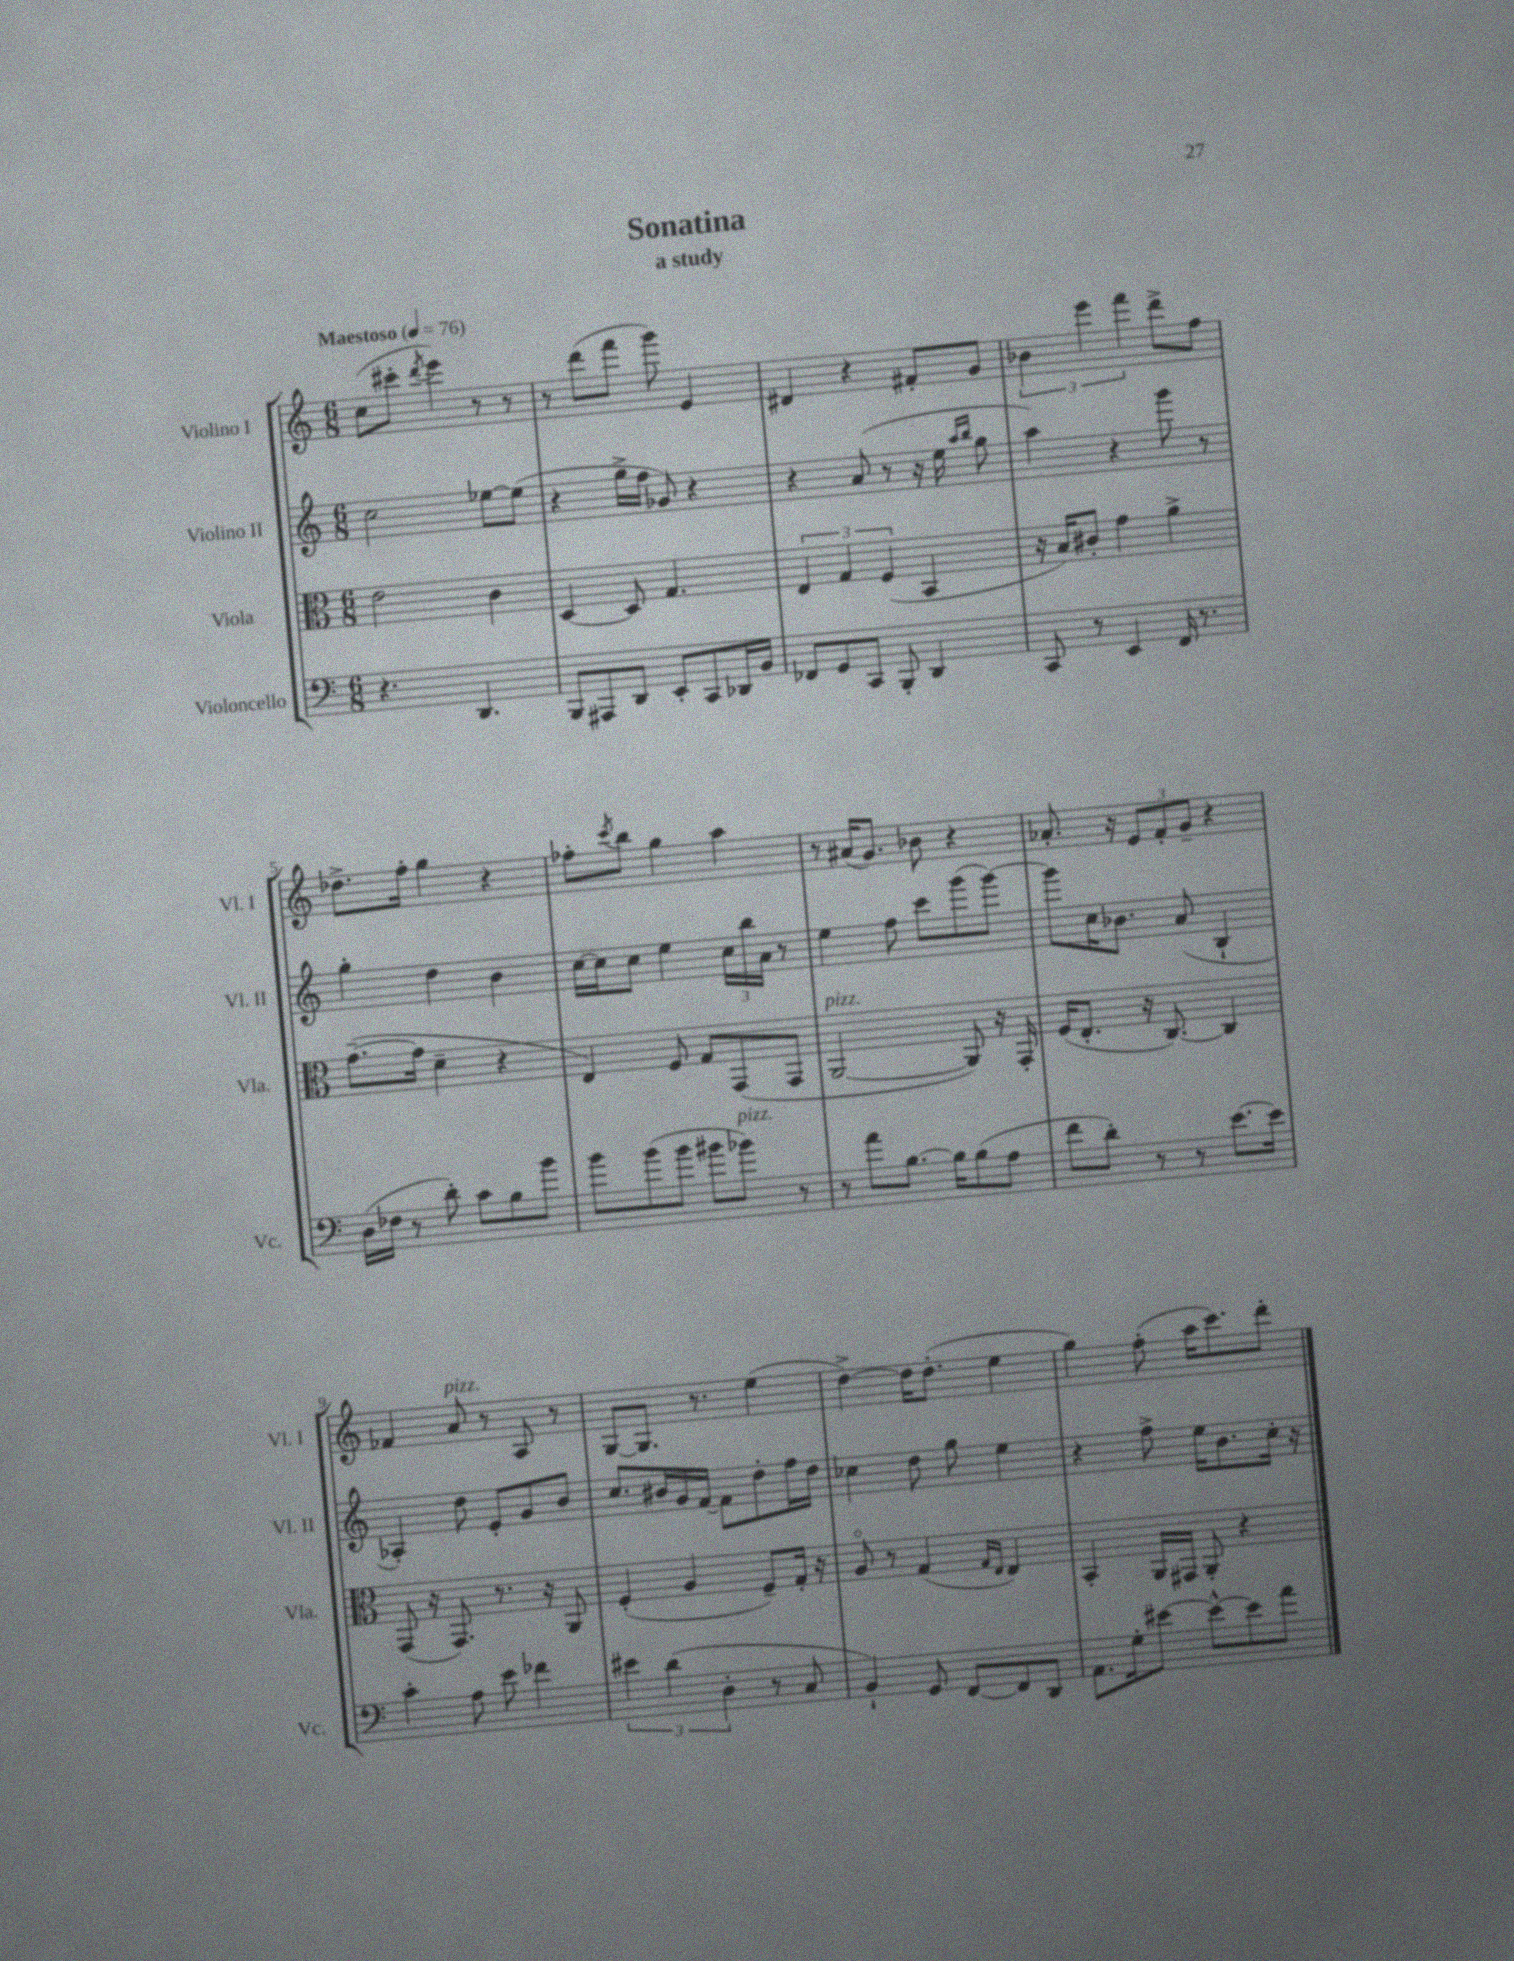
\header { title = "Sonatina" subtitle = "a study" }
<<
\new StaffGroup <<
\new Staff = "s0" \with { instrumentName = "Violino I" shortInstrumentName = "Vl. I" } {
    \clef treble \key c \major \numericTimeSignature \time 6/8 \tempo "Maestoso" 4 = 76
    c''8( cis'''8-. \acciaccatura { d'''8 } e'''4) r8 r8 |
    r8 d'''8( f'''8 g'''8) e'4 |
    dis'4 r4 fis'8-. g'8 |
    \tuplet 3/2 { bes'4 e'''4 f'''4 } d'''8-> f''8 |
    des''8.-> f''16-. g''4 r4 |
    fes''8-. \acciaccatura { c'''8 } b''8 g''4 a''4 |
    r8 ais'16( g'8.) bes'8 r4 |
    aes'8.-. r16 \tuplet 3/2 { e'8 f'8-. g'8-- } r4 |
    fes'4 a'8^\markup { \italic "pizz." } r8 a8 r8 |
    g8~ g8. r8. e''4( |
    d''4~->) d''16 d''8.-.( e''4 |
    g''4) f''8-.( a''16 c'''8.) d'''8-. \bar "|." |
}
\new Staff = "s1" \with { instrumentName = "Violino II" shortInstrumentName = "Vl. II" } {
    \clef treble \key c \major \numericTimeSignature \time 6/8
    c''2 ees''8~ ees''8( |
    r4 g''16-> f''16 ges'8) r4 |
    r4 a'8( r8 r16 e''16 \grace { a''16 b''16 } g''8 |
    a''4) r4 g'''8 r8 |
    g''4-. d''4 b'4 |
    c''16~ c''16 c''8 e''4 \tuplet 3/2 { c''16 b''16 a'16 } r8 |
    e''4 f''8 c'''8 g'''8( g'''8~) |
    g'''8 c''16 bes'8. a'8( b4-! |
    aes4-.) d''8 e'8-. g'8 b'8 |
    c''8. bis'16 g'16 f'16~ f'8 d''8-. f''16 d''16 |
    ces''4 d''8 g''8 e''4 |
    r4 f''8-> e''16 b'8. c''16-. r16 \bar "|." |
}
\new Staff = "s2" \with { instrumentName = "Viola" shortInstrumentName = "Vla." } {
    \clef alto \key c \major \numericTimeSignature \time 6/8
    e'2 c'4 |
    d4~ d8 g4. |
    \tuplet 3/2 { e4 g4 f4( } b,4 |
    r16 b16) cis'8-. g'4 a'4-> |
    g'8.~--( g'16 d'4-- r4 |
    e4) f8 g8 g,8( g,8 |
    a,2~^\markup { \italic "pizz." } a,8) r16 g,16-. |
    f16( e8.-. r16 c8.~) c4 |
    g,8( r16 g,8.) r8. r16 a,8 |
    f4-.( a4 f8--) g16-. r16 |
    a8\flageolet r8 g4( \grace { g16 e16 } e4) |
    b,4-. a,16 gis,16 a,8-. r4 \bar "|." |
}
\new Staff = "s3" \with { instrumentName = "Violoncello" shortInstrumentName = "Vc." } {
    \clef bass \key c \major \numericTimeSignature \time 6/8
    r4. d,4. |
    b,,8 ais,,8 d,8 e,8-. c,8 des,16 b,16 |
    fes,8 g,8 c,8 b,,8-. d,4 |
    c,8 r8 e,4 f,16 r8. |
    d16( fes16 r8 d'8-.) c'8 b8 b'8 |
    b'8 b'8( b'8 bis'8 bes'8^\markup { \italic "pizz." }) r8 |
    r8 a'8 b8.~ b16 b8( a8 |
    f'8 d'8-.) r8 r8 e'8.~ e'16 |
    c'4-. a8 e'8 fes'4 |
    \tuplet 3/2 { eis'4 d'4( d4-. } r8 c8 |
    b,4-!) g,8 f,8~ f,8 d,8 |
    a,8. g16-. eis'8~ eis'8~-^ eis'8 a'8 \bar "|." |
}
>>
>>
